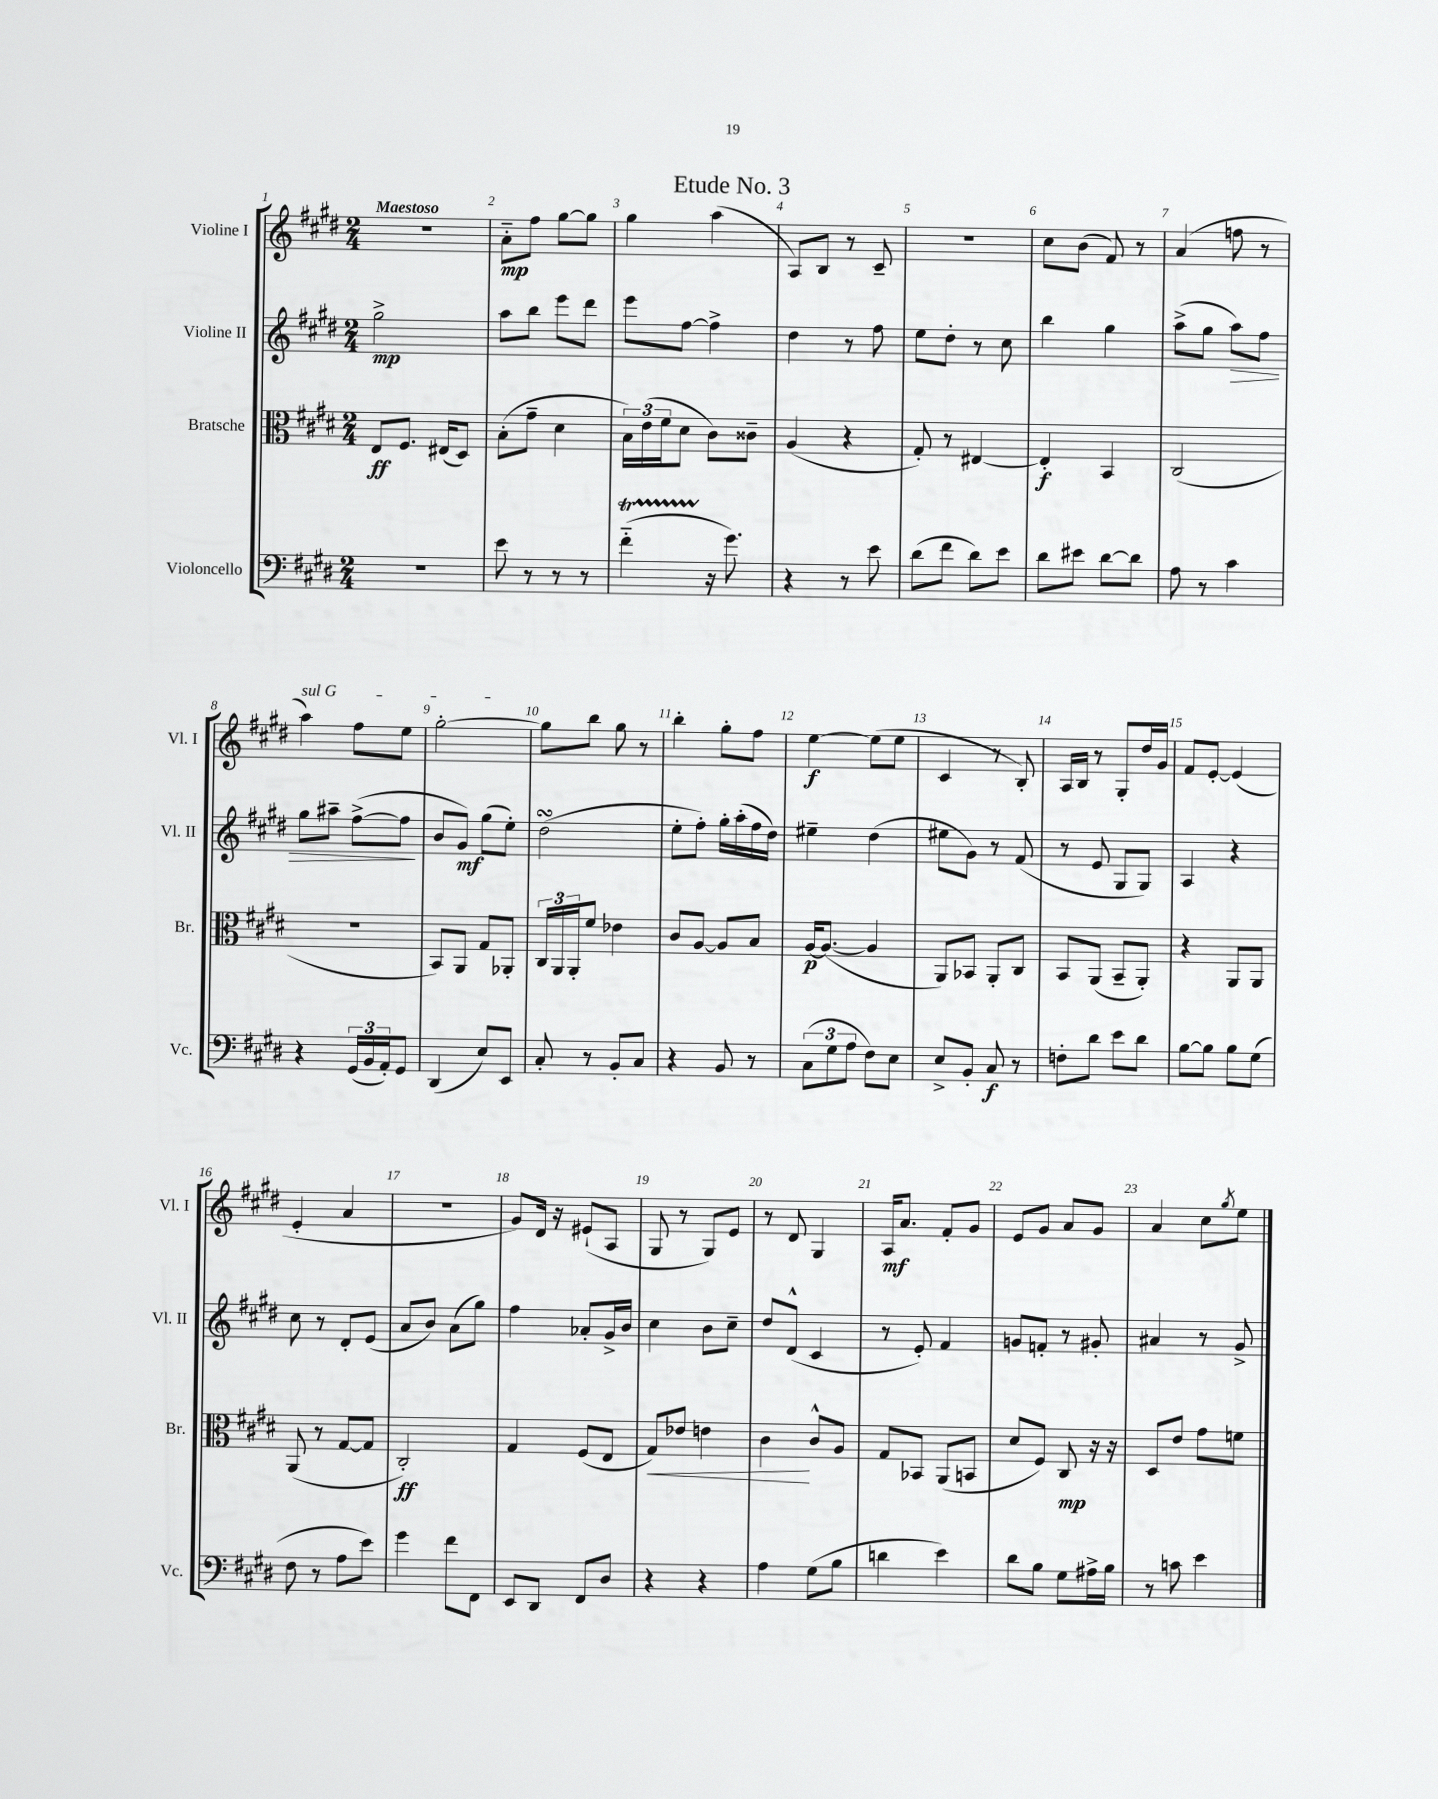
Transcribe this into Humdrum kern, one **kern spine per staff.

**kern	**kern	**kern	**kern
*staff4	*staff3	*staff2	*staff1
*clefF4	*clefC3	*clefG2	*clefG2
*k[f#c#g#d#]	*k[f#c#g#d#]	*k[f#c#g#d#]	*k[f#c#g#d#]
*M2/4	*M2/4	*M2/4	*M2/4
2r	8E/L	2gg#^\	2r
.	8.F#/J	.	.
.	(16E#/LK	.	.
.	8D#/J)	.	.
=	=	=	=
8e\	(8B'\L	8aa\L	8a'~\L
8r	8g#~\J	8bb\J	8ff#\J
8r	4d#\	8eee\L	[8gg#\L
8r	.	8ddd#\J	8gg#\]J
=	=	=	=
(4f#'~\	24B\LL)	8eee\L	4gg#\
.	(24e\	.	.
.	24f#\J	.	.
.	8d#\J	[8ff#\J	.
16r	8c#\L)	4ff#^\]	(4aa\
8.g#\)	.	.	.
.	8c##~\J	.	.
=	=	=	=
4r	(4A/	4dd#\	8A/L)
.	.	.	8B/J
8r	4r	8r	8r
8e\	.	8ff#\	8c#~/
=	=	=	=
(8d#\L	8G#'/)	8ee\L	2r
8f#\J	8r	8dd#'\J	.
8d#\L)	[4E#/	8r	.
8e\J	.	8cc#\	.
=	=	=	=
8d#\L	4E#'/]	4bb\	8cc#\L
8e#\J	.	.	(8b\J
[8d#\L	4BB/	4gg#\	8f#/)
8d#\]J	.	.	8r
=	=	=	=
8A\	(2C#/	(8aa^\L	(4a/
8r	.	8gg#\J	.
4c#\	.	8aa\L)	8ff\
.	.	8ff#\J	8r
=	=	=	=
4r	2r	8gg#\L	4aa\)
.	.	8aa#~\J	.
(24GG#/LL	.	([8ff#^\L	8ff#\L
24BB/	.	.	.
24AA'/J)	.	.	.
8GG#/J	.	8ff#\]J	8ee\J
=	=	=	=
(4DD#/	8BB/L)	8b/L	[2gg#'\
.	8AA/J	8g#/J)	.
8E/L)	8G#/L	(8gg#\L	.
8EE/J	8AA-'/J	8ee'\J)	.
=	=	=	=
8C#'/	24C#/LL	(2dd#\	8gg#\]L
.	24AA/	.	.
.	24AA'/J	.	.
8r	8f#/J	.	8bb\J
8BB'/L	4e-\	.	8gg#\
8C#/J	.	.	8r
=	=	=	=
4r	8c#/L	8ee'\L	4bb'\
.	[8A/J	8ff#'\J)	.
8BB/	8A/]L	16gg#'\LL	8gg#'\L
.	.	(16aa'\	.
8r	8B/J	16ff#\	8ff#\J
.	.	16dd#\JJ)	.
=	=	=	=
(12C#\L	[16A/LK	4ee#~\	[4ee\
.	(8.A/_J	.	.
12G#\	.	.	.
12A\J	.	.	.
8F#\L)	4A/]	(4dd#\	(8ee\]L
8E\J	.	.	8ee\J
=	=	=	=
8E^/L	8AA/L)	8ee#\L	4c#/
8BB'/J	8BB-/J	8g#\J)	.
8C#/	8AA'/L	8r	8r
8r	8C#/J	(8f#/	8B'/)
=	=	=	=
8F'\L	8BB/L	8r	16A/LL
.	.	.	16B/JJ
8d#\J	(8AA/J	8e/	8r
8e\L	8BB~/L	8G#/L	8G#'/L
8d#\J	8AA'/J)	8G#/J)	16dd#/L
.	.	.	16g#/JJ
=	=	=	=
[8B\L	4r	4A/	8f#/L
8B\]J	.	.	[8e'/J
8B\L	8AA/L	4r	(4e/]
(8G#\J	8AA/J	.	.
=	=	=	=
8F#\	(8AA/	8cc#\	4e'/
8r	8r	8r	.
8A\L	[8G#/L	8d#'/L	4a/
8e\J)	8G#/]J	(8e/J	.
=	=	=	=
4g#\	2C#'/)	8a/L	2r
.	.	8b/J)	.
8f#\L	.	(8a\L	.
8FF#\J	.	8gg#\J)	.
=	=	=	=
8EE/L	4G#/	4ff#\	8g#/L)
8DD#/J	.	.	16d#/Jk
.	.	.	16r
8FF#/L	(8F#/L	8a-'/L	(8e#`/L
8D#/J	8E/J	16g#^/L	8A/J
.	.	16b/JJ	.
=	=	=	=
4r	8G#/L)	4cc#\	8G#/
.	8e-/J	.	8r
4r	4e\	8b\L	8G#/L)
.	.	8cc#~\J	8e/J
=	=	=	=
4A\	4c#\	8dd#/L	8r
.	.	(8d#^^/J	8d#/
(8G#\L	8c#^^/L	4c#/	4G#/
8B\J	8A/J	.	.
=	=	=	=
4d\	8G#/L	8r	16A/LK
.	.	.	8.a/J
.	8BB-/J	8e'/)	.
4e\)	(8AA/L	4f#/	8f#'/L
.	8BB/J	.	8g#/J
=	=	=	=
8d#\L	8d#/L	8g/L	8e/L
8B\J	8F#/J)	8f'/J	8g#/J
8G#\L	8C#/	8r	8a/L
16A#^\L	16r	8g#'/	8g#/J
16B\JJ	16r	.	.
=	=	=	=
8r	8D#/L	4a#/	4a/
8c\	8e/J	.	.
4e\	8g#\L	8r	8cc#\L
.	.	.	8qgg#/
.	8f\J	8g#^/	8ee\J
==	==	==	==
*-	*-	*-	*-
